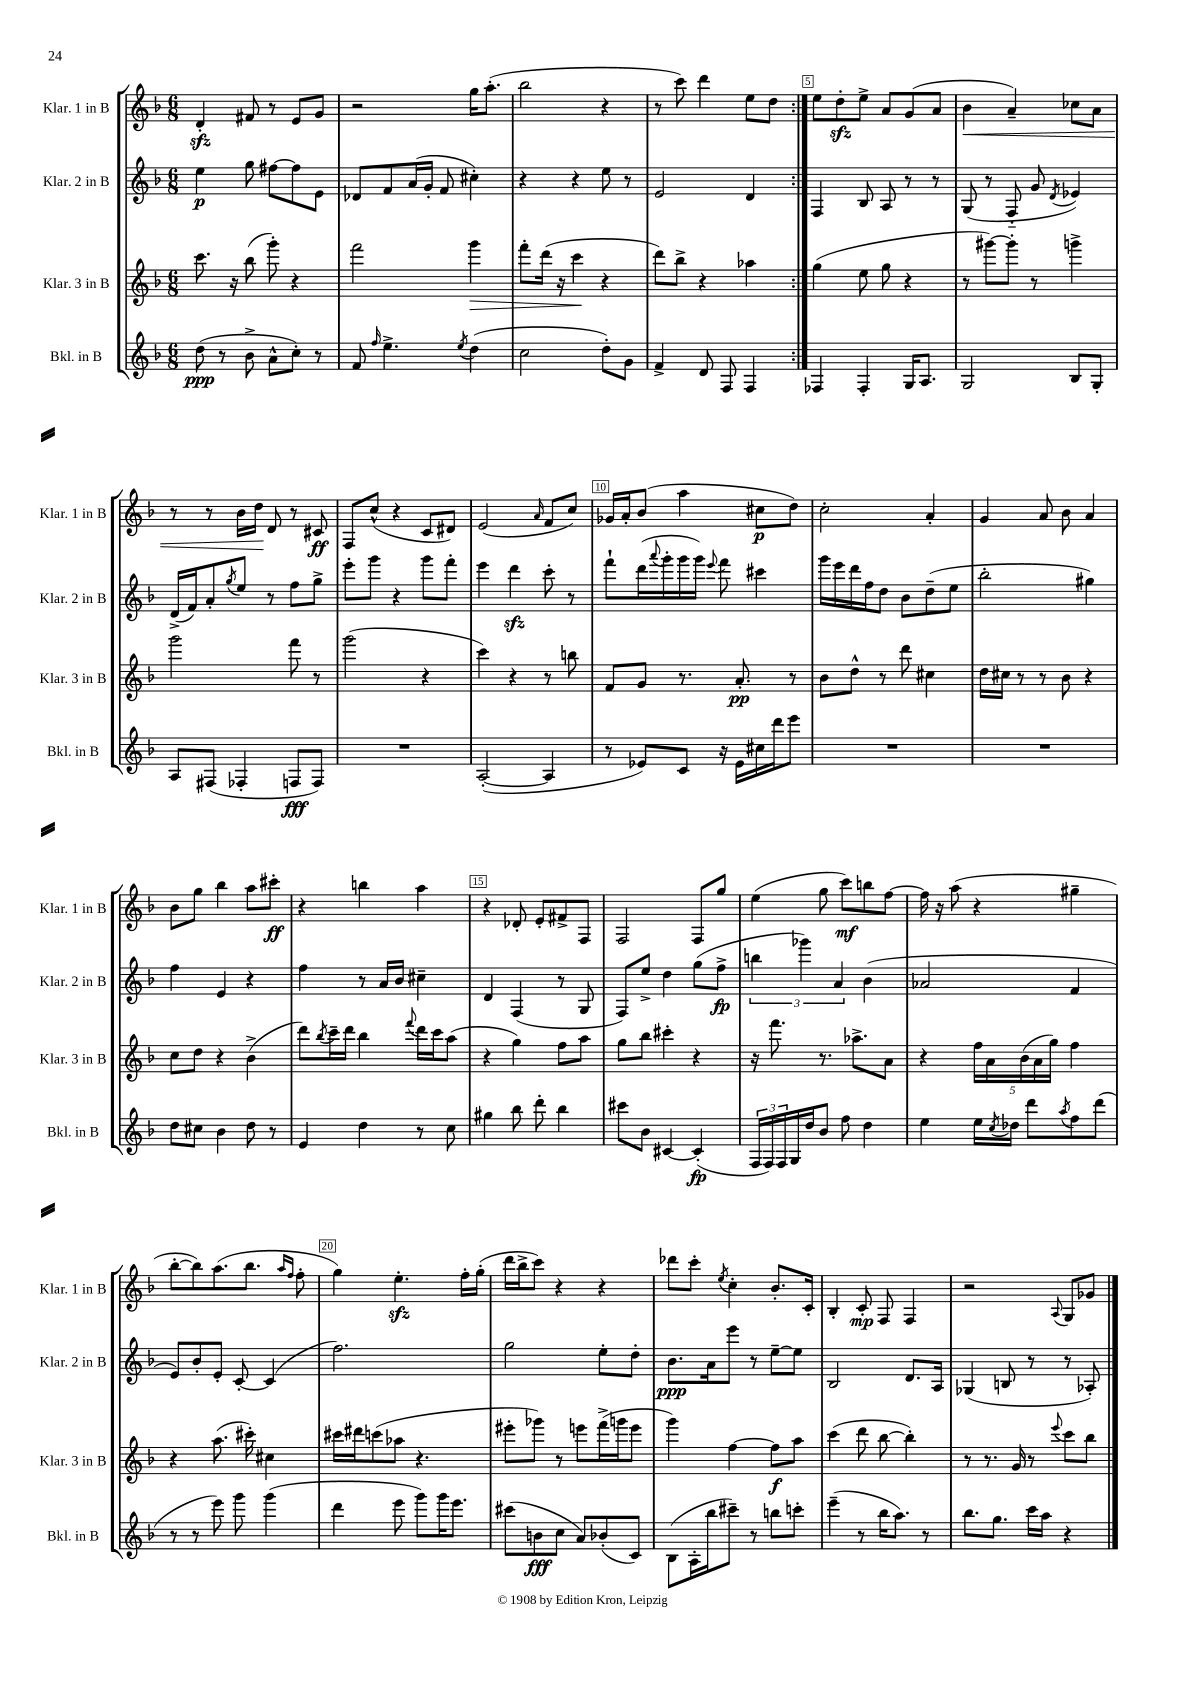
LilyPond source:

<<
\new StaffGroup <<
\new Staff = "s0" \with { instrumentName = "Klar. 1 in B" shortInstrumentName = "Klar. 1 in B" } {
    \clef treble \key f \major \numericTimeSignature \time 6/8
    \repeat volta 2 { d'4-.\sfz fis'8 r8 e'8 g'8 |
    r2 g''16 a''8.-.( |
    bes''2 r4 |
    r8 c'''8) d'''4 e''8 d''8 | }
    e''8 d''8-.\sfz e''8-> a'8 g'8( a'8 |
    bes'4\< a'4--) ces''8 a'8 |
    r8 r8 bes'16 d''16\! d'8 r8 cis'8\ff |
    f8 c''8-^( r4 c'8 dis'8) |
    e'2( \grace { a'16 } f'8 c''8) |
    ges'16 a'16-. bes'8( a''4 cis''8\p d''8) |
    c''2-. a'4-. |
    g'4 a'8 bes'8 a'4 |
    bes'8 g''8 bes''4 a''8 cis'''8-.\ff |
    r4 b''4 a''4 |
    r4 des'8-. e'8-. fis'8-> f8 |
    f2 f8 g''8 |
    e''4( g''8 c'''8\mf) b''8 f''8~ |
    f''16 r16 a''8( r4 gis''4-- |
    bes''8~-. bes''8) a''8.( bes''8. \grace { a''16 f''16 } f''8-. |
    g''4) e''4.-.\sfz f''16-. g''16-.( |
    d'''16 bes''16-> c'''8) r4 r4 |
    des'''8 c'''8-. \acciaccatura { e''8 } c''4-. bes'8.-. c'16-. |
    bes4-. c'8-.\mp f8 f4 |
    r2 \appoggiatura { a8 } g8 ges'8 \bar "|." |
}
\new Staff = "s1" \with { instrumentName = "Klar. 2 in B" shortInstrumentName = "Klar. 2 in B" } {
    \clef treble \key f \major \numericTimeSignature \time 6/8
    \repeat volta 2 { e''4\p g''8 fis''8~ fis''8 e'8 |
    des'8 f'8 a'16( g'16-. f'8 cis''4-.) |
    r4 r4 e''8 r8 |
    e'2 d'4 | }
    f4 bes8 a8 r8 r8 |
    g8( r8 f8-_ g'8 \acciaccatura { d'8 } ees'4) |
    d'16->( f'16) a'8-. \acciaccatura { g''8 } e''8 r8 f''8 g''8-> |
    e'''8-. g'''8 r4 g'''8 f'''8-. |
    e'''4 d'''4\sfz c'''8-. r8 |
    f'''8-! d'''16( \appoggiatura { a'''8 } g'''16-. g'''16 g'''16) \appoggiatura { e'''8 } f'''8 cis'''4 |
    g'''16 e'''16 d'''16 f''16 d''8 bes'8 d''8--( e''8 |
    bes''2-. gis''4) |
    f''4 e'4 r4 |
    f''4 r8 a'16 bes'16 cis''4-- |
    d'4 f4( r8 g8 |
    f8) e''8-> d''4 g''8( f''8->\fp |
    \tuplet 3/2 { b''4 ges'''4) a'4 } bes'4( |
    aes'2 f'4 |
    e'8) bes'8-. e'8-. c'8~-. c'4( |
    f''2.) |
    g''2 e''8-. d''8-. |
    bes'8.\ppp a'16 e'''8 r8 e''8~-- e''8 |
    bes2 d'8. a16 |
    ges4( b8 r8 r8 aes8-.) \bar "|." |
}
\new Staff = "s2" \with { instrumentName = "Klar. 3 in B" shortInstrumentName = "Klar. 3 in B" } {
    \clef treble \key f \major \numericTimeSignature \time 6/8
    \repeat volta 2 { c'''8. r16 bes''8( g'''8-.) r4 |
    f'''2 g'''4\> |
    f'''8-. d'''16( r16 c'''4\! r4 |
    d'''8) bes''8-> r4 aes''4 | }
    g''4( e''8 g''8 r4 |
    r8 gis'''8~) gis'''8-. r8 g'''4-> |
    g'''2 f'''8 r8 |
    g'''2( r4 |
    c'''4) r4 r8 b''8 |
    f'8 g'8 r8. a'8.-.\pp r8 |
    bes'8 d''8-^ r8 d'''8 cis''4 |
    d''16 cis''16 r8 r8 bes'8 r4 |
    c''8 d''8 r4 bes'4->( |
    d'''8) \acciaccatura { bes''8 } c'''16-- d'''16 bes''4 \appoggiatura { f'''8 } d'''16 c'''16 a''8( |
    r4 g''4) f''8 a''8 |
    g''8 bes''8 cis'''4-. r4 |
    r16 f'''8. r8. aes''8.-> a'8 |
    r4 \tuplet 5/4 { f''16 a'16 bes'16( a'16 g''16) } f''4 |
    r4 a''8.( cis'''16-.) cis''4 |
    cis'''16 dis'''16 c'''8( aes''8 r4. |
    eis'''8-. ges'''8) r8 e'''8 f'''16->( g'''16 e'''8 |
    g'''4) f''4~ f''8\f a''8 |
    c'''4( d'''8 bes''8~ bes''4-.) |
    r8 r8. g'16 r8 \appoggiatura { e'''8 } c'''8 bes''8 \bar "|." |
}
\new Staff = "s3" \with { instrumentName = "Bkl. in B" shortInstrumentName = "Bkl. in B" } {
    \clef treble \key f \major \numericTimeSignature \time 6/8
    \repeat volta 2 { d''8\ppp( r8 bes'8-> a'8-^ c''8-.) r8 |
    f'8 \grace { f''16 } e''4.-> \acciaccatura { e''8 } d''4( |
    c''2 d''8-.) g'8 |
    f'4-> d'8 f8 f4 | }
    fes4 fes4-. g16 a8. |
    g2 bes8 g8-. |
    a8 fis8( fes4-. f8\fff f8) |
    R2. |
    a2~-.( a4 |
    r8 ees'8) c'8 r16 ees'16 cis''16 d'''16 e'''8 |
    R2. |
    R2. |
    d''8 cis''8 bes'4 d''8 r8 |
    e'4 d''4 r8 c''8 |
    gis''4 bes''8 d'''8-. bes''4 |
    cis'''8 bes'8 cis'4~ cis'4-.\fp( |
    \tuplet 3/2 { f16 f16) f16 } g16 d''16 bes'8 f''8 d''4 |
    e''4 e''16 \acciaccatura { c''8 } des''16 d'''8 \acciaccatura { a''8 } f''8 d'''8( |
    r8 r8 e'''8) g'''8 g'''4( |
    d'''4 e'''8 g'''8) g'''16 e'''8. |
    cis'''8( b'8\fff c''8 a'8) bes'8-.( c'8) |
    bes8( a16-. bes''16 cis'''8--) r8 b''8 c'''8-. |
    e'''4--( r8 bes''16 a''8.) r8 |
    bes''8. g''8. c'''16 a''16 r4 \bar "|." |
}
>>
>>
\layout { \context { \Score \override BarNumber.break-visibility = ##(#f #t #t) barNumberVisibility = #(every-nth-bar-number-visible 5) \override BarNumber.stencil = #(make-stencil-boxer 0.1 0.3 ly:text-interface::print) } }
